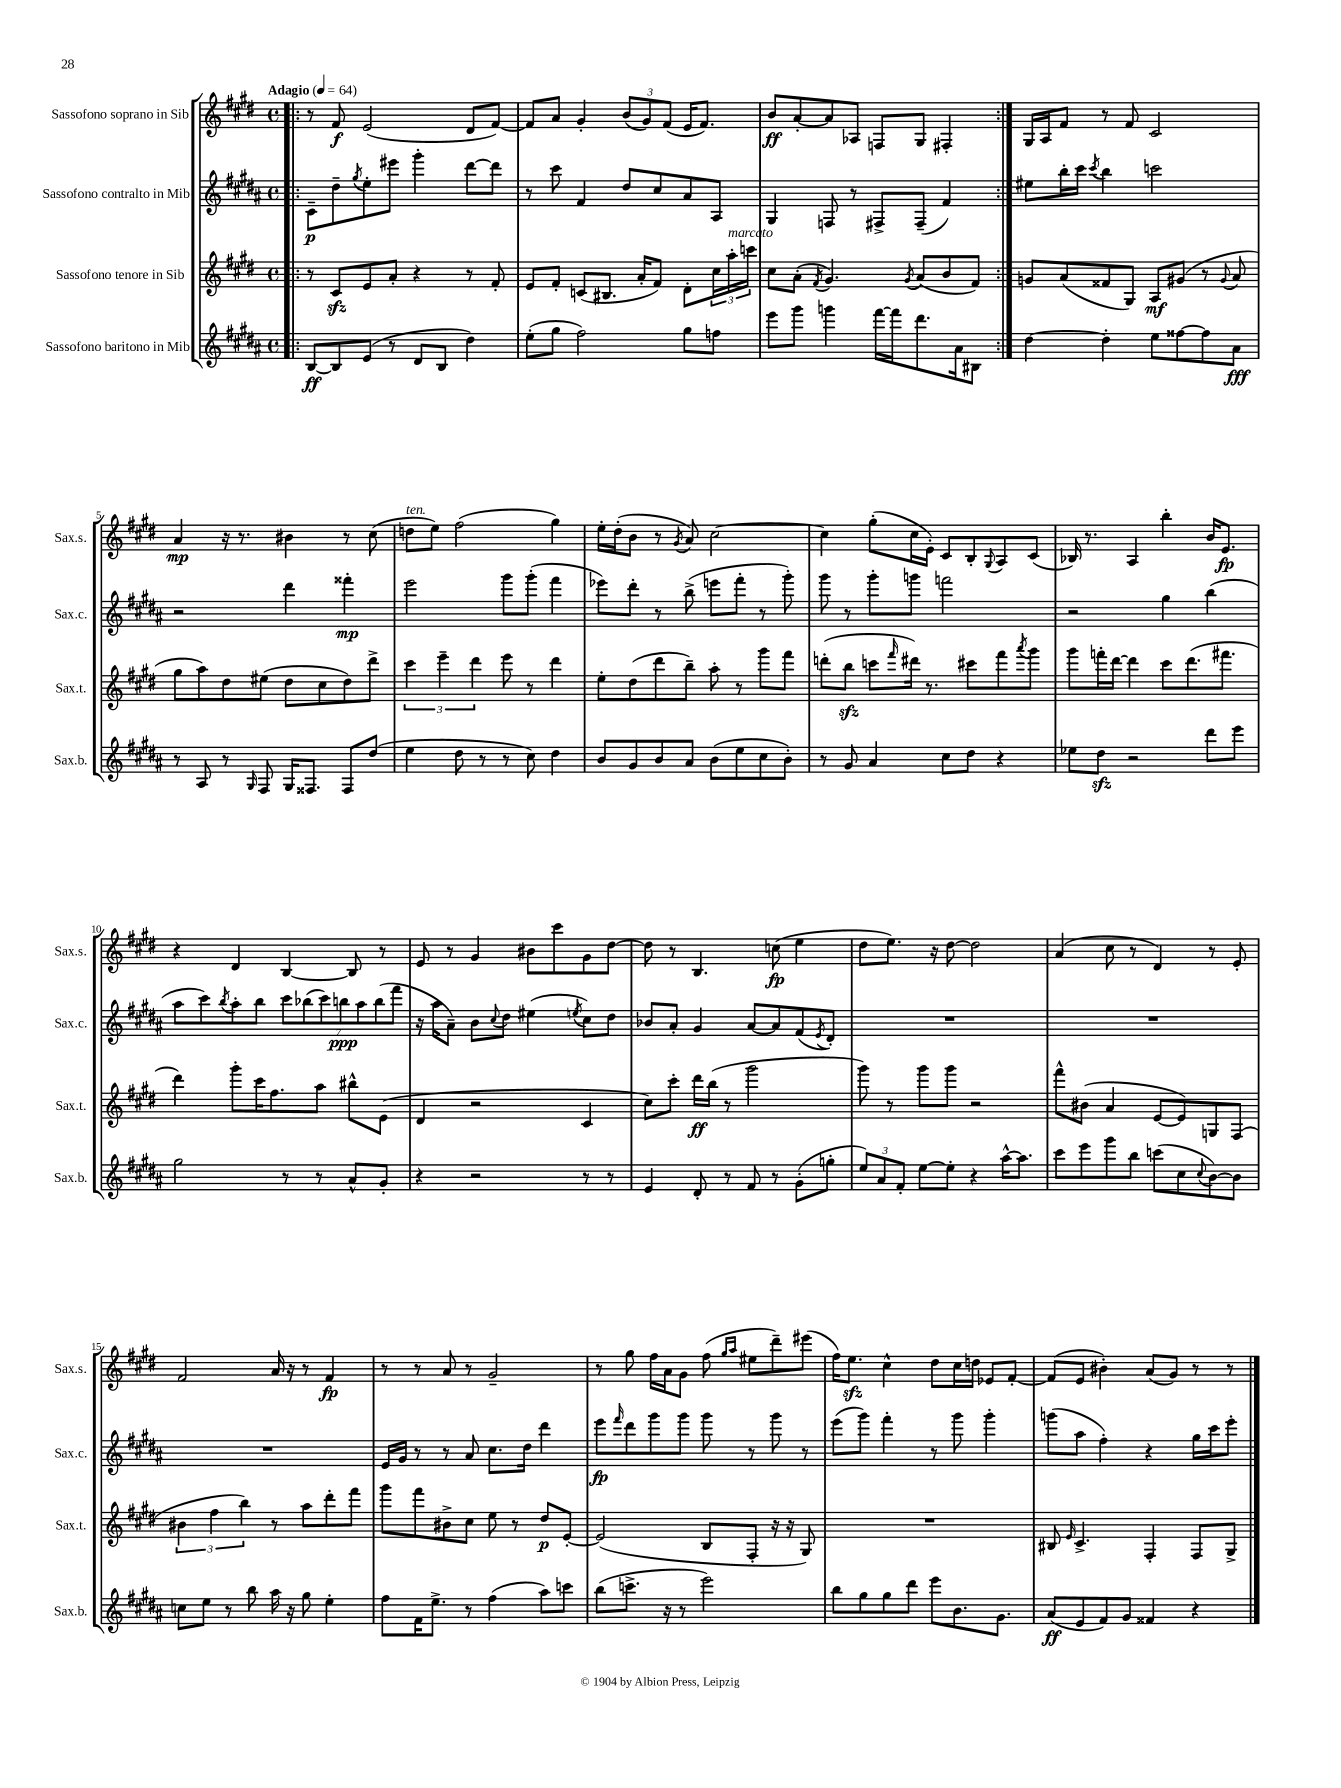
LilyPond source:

<<
\new StaffGroup <<
\new Staff = "s0" \with { instrumentName = "Sassofono soprano in Sib" shortInstrumentName = "Sax.s." } {
    \clef treble \key e \major \defaultTimeSignature \time 4/4 \tempo "Adagio" 4 = 64
    \repeat volta 2 { \bar ".|:" r8 fis'8\f e'2( dis'8 fis'8~) |
    fis'8 a'8 gis'4-. \tuplet 3/2 { b'8( gis'8) fis'8( } e'16 fis'8.) |
    b'8\ff a'8~-. a'8 aes8 f8 gis8 fis4-. | }
    gis16 a16 fis'8 r8 fis'8 cis'2 |
    a'4\mp r16 r8. bis'4 r8 cis''8( |
    d''8^\markup { \italic "ten." } e''8) fis''2( gis''4) |
    e''16-. dis''16-.( b'8 r8 \acciaccatura { gis'8 } a'8) cis''2~ |
    cis''4 gis''8-.( cis''16 e'16-.) cis'8 b8-. \appoggiatura { gis8 } a8 cis'8( |
    bes16) r8. a4 b''4-. b'16 e'8.\fp |
    r4 dis'4 b4~ b8 r8 |
    e'8 r8 gis'4 bis'8 cis'''8 gis'8 dis''8~ |
    dis''8 r8 b4. c''8\fp( e''4 |
    dis''8 e''8.) r16 dis''8~ dis''2 |
    a'4( cis''8 r8 dis'4) r8 e'8-. |
    fis'2 a'16 r16 r8 fis'4\fp |
    r8 r8 a'8 r8 gis'2-- |
    r8 gis''8 fis''16 a'16 gis'8 fis''8( \grace { gis''16 a''16 } eis''8 dis'''8--) eis'''8( |
    fis''16) e''8.\sfz cis''4-^ dis''8 cis''16 d''16 ees'8 fis'8~-. |
    fis'8( e'8 bis'4-.) a'8( gis'8) r8 r8 \bar "|." |
}
\new Staff = "s1" \with { instrumentName = "Sassofono contralto in Mib" shortInstrumentName = "Sax.c." } {
    \clef treble \key b \major \defaultTimeSignature \time 4/4
    \repeat volta 2 { \bar ".|:" cis'8--\p dis''8-- \acciaccatura { gis''8 } e''8-. eis'''8 gis'''4-. dis'''8~ dis'''8 |
    r8 cis'''8 fis'4 dis''8 cis''8 ais'8 ais8 |
    gis4 f8 r8 fis8-> fis8--( fis'4) | }
    eis''8 b''16-. cis'''16 \acciaccatura { cis'''8 } b''4 c'''2 |
    r2 dis'''4 fisis'''4-.\mp |
    e'''2 gis'''8 gis'''8-.( fis'''4 |
    ees'''8) dis'''8-. r8 b''8->( e'''8 fis'''8-. r8 gis'''8-.) |
    gis'''8 r8 gis'''8-. g'''8 f'''2 |
    r2 gis''4 b''4( |
    ais''8 cis'''8) \acciaccatura { b''8 } ais''8-. b''8 \tuplet 7/4 { cis'''8 bes''8( cis'''8) b''8\ppp ais''8 b''8( fis'''8 } |
    r16 ais''16 ais'8--) b'8 \appoggiatura { cis''8 } dis''8 eis''4( \acciaccatura { e''8 } cis''8) dis''8 |
    bes'8 ais'8-. gis'4 ais'8~ ais'8 fis'8( \acciaccatura { e'8 } dis'8-.) |
    R1 |
    R1 |
    R1 |
    e'16 gis'16 r8 r8 ais'8 cis''8. dis''16 dis'''4 |
    e'''8\fp \grace { fis'''16 } dis'''8 gis'''8 gis'''8 gis'''8 r8 gis'''8 r8 |
    e'''8( gis'''8) fis'''4-. r8 gis'''8 gis'''4-. |
    g'''8( ais''8 fis''4-.) r4 gis''16 cis'''16 e'''8-. \bar "|." |
}
\new Staff = "s2" \with { instrumentName = "Sassofono tenore in Sib" shortInstrumentName = "Sax.t." } {
    \clef treble \key e \major \defaultTimeSignature \time 4/4
    \repeat volta 2 { \bar ".|:" r8 cis'8\sfz e'8 a'8-. r4 r8 fis'8-. |
    e'8 fis'8-. c'8( bis8. a'16-. fis'8) dis'8-. \tuplet 3/2 { cis''16 a''16-.^\markup { \italic "marcato" } c'''16 } |
    cis''8 a'8-.( \acciaccatura { fis'8 } gis'4.) \acciaccatura { gis'8 } a'8( b'8 fis'8) | }
    g'8 a'8( fisis'8 gis8) a8\mf gis'8( r8 \appoggiatura { gis'8 } a'8 |
    gis''8 a''8) dis''8 eis''8( dis''8 cis''8 dis''8) dis'''8-> |
    \tuplet 3/2 { cis'''4 e'''4-- dis'''4 } e'''8 r8 dis'''4 |
    e''8-. dis''8( dis'''8 b''8--) a''8-. r8 gis'''8 fis'''8 |
    d'''8-.( b''8\sfz c'''8 \grace { fis'''16 } dis'''16) r8. cis'''8 fis'''8 \acciaccatura { a'''8 } gis'''8 |
    gis'''8 f'''16-. dis'''16~ dis'''4 cis'''8 dis'''8.( fis'''8. |
    dis'''4) gis'''8-. cis'''16 fis''8. a''8 bis''8-^ e'8( |
    dis'4 r2 cis'4 |
    cis''8) cis'''8-. dis'''16\ff b''16( r8 gis'''2 |
    gis'''8) r8 gis'''8 gis'''8 r2 |
    fis'''8-^ bis'8( a'4 e'8~ e'8) g8 fis8( |
    \tuplet 3/2 { bis'4 fis''4 b''4) } r8 a''8 dis'''8-. fis'''8 |
    gis'''8 fis'''8 bis'8-> cis''8 e''8 r8 dis''8\p e'8~-. |
    e'2( b8 fis8-. r16 r16 gis8) |
    R1 |
    bis8 \grace { e'16 } cis'4.-> fis4-. fis8 gis8-> \bar "|." |
}
\new Staff = "s3" \with { instrumentName = "Sassofono baritono in Mib" shortInstrumentName = "Sax.b." } {
    \clef treble \key b \major \defaultTimeSignature \time 4/4
    \repeat volta 2 { \bar ".|:" b8~\ff b8 e'8( r8 dis'8 b8 dis''4) |
    e''8-.( gis''8 fis''2) gis''8 f''8 |
    e'''8 gis'''8 g'''4 fis'''16~ fis'''16 dis'''8. ais'16 bis8 | }
    dis''4~ dis''4-. e''8 fisis''8~ fisis''8 ais'8\fff |
    r8 ais8 r8 \grace { gis16 } fis8 gis16 fisis8. fisis8 dis''8( |
    e''4 dis''8 r8 r8 cis''8) dis''4 |
    b'8 gis'8 b'8 ais'8 b'8( e''8 cis''8 b'8-.) |
    r8 gis'8 ais'4 cis''8 dis''8 r4 |
    ees''8 dis''8\sfz r2 dis'''8 e'''8 |
    gis''2 r8 r8 ais'8-^ gis'8-. |
    r4 r2 r8 r8 |
    e'4 dis'8-. r8 fis'8 r8 gis'8-.( g''8-. |
    \tuplet 3/2 { e''8) ais'8 fis'8-. } e''8~ e''8-. r4 ais''16~-^ ais''8. |
    cis'''8 e'''8 gis'''8 b''8 c'''8( cis''8 \appoggiatura { cis''8 } b'8~) b'8 |
    c''8 e''8 r8 b''8 ais''16 r16 gis''8 e''4-. |
    fis''8 fis'16 e''8.-> r8 fis''4( ais''8) c'''8 |
    b''8( c'''8.-> r16 r8 e'''2) |
    b''8 gis''8 gis''8 dis'''8 e'''8 b'8. gis'8. |
    ais'8\ff( e'8 fis'8) gis'8 fisis'4 r4 \bar "|." |
}
>>
>>
